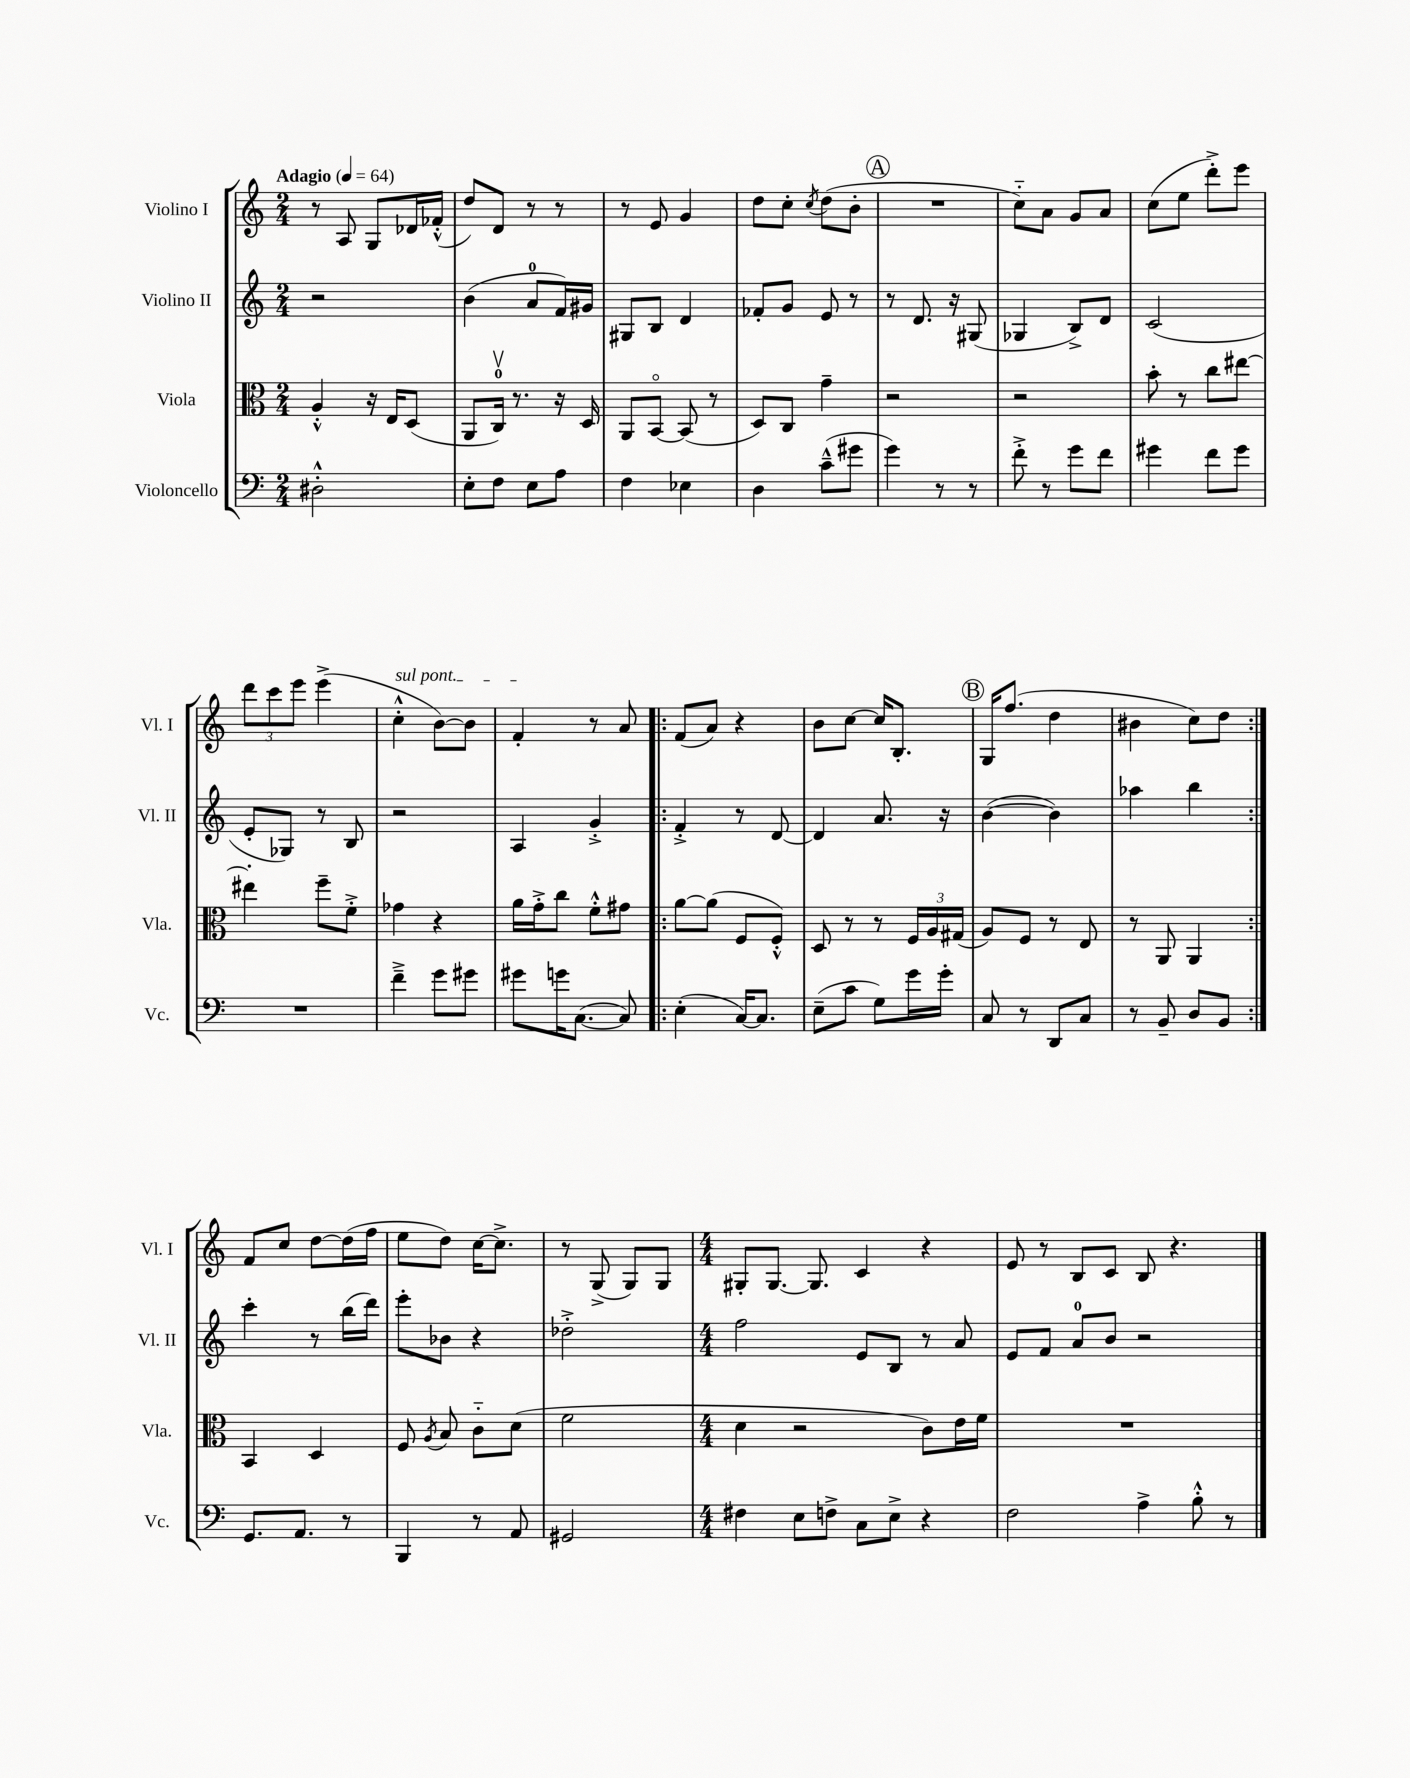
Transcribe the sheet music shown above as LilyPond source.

<<
\new StaffGroup <<
\new Staff = "s0" \with { instrumentName = "Violino I" shortInstrumentName = "Vl. I" } {
    \clef treble \key c \major \numericTimeSignature \time 2/4 \tempo "Adagio" 4 = 64
    \autoBeamOff r8 a8 g8[ des'16 fes'16]-.-^( |
    d''8[) d'8] r8 r8 |
    r8 e'8 g'4 |
    d''8[ c''8]-. \acciaccatura { c''8 } d''8[( b'8]-. |
    \mark \markup { \circle "A" } R2 |
    c''8[-_) a'8] g'8[ a'8] |
    c''8[( e''8] d'''8[-.->) e'''8] |
    \tuplet 3/2 { d'''8[ c'''8 e'''8] } e'''4->( |
    \once \override TextSpanner.bound-details.left.text = \markup { \italic "sul pont." } c''4-.-^\startTextSpan b'8[~) b'8] |
    f'4-.\stopTextSpan r8 a'8 |
    \repeat volta 2 { f'8[( a'8]) r4 |
    b'8[ c''8]~ c''16[ b8.]-. |
    \mark \markup { \circle "B" } g16[ f''8.]( d''4 |
    bis'4 c''8[) d''8] | }
    f'8[ c''8] d''8[~ d''16( f''16] |
    e''8[ d''8]) c''16[~ c''8.]-> |
    r8 g8->( g8[) g8] |
    \numericTimeSignature \time 4/4 gis8[-. gis8.]~ gis8. c'4 r4 |
    e'8 r8 b8[ c'8] b8 r4. \bar "|." |
}
\new Staff = "s1" \with { instrumentName = "Violino II" shortInstrumentName = "Vl. II" } {
    \clef treble \key c \major \numericTimeSignature \time 2/4
    \autoBeamOff r2 |
    b'4( a'8[-0 f'16) gis'16] |
    gis8[ b8] d'4 |
    fes'8[-. g'8] e'8 r8 |
    \mark \markup { \circle "A" } r8 d'8. r16 gis8( |
    ges4 b8[->) d'8] |
    c'2( |
    e'8[-. ges8]) r8 b8 |
    r2 |
    a4 g'4-.-> |
    \repeat volta 2 { f'4-.-> r8 d'8~ |
    d'4 a'8. r16 |
    \mark \markup { \circle "B" } b'4~( b'4) |
    aes''4 b''4 | }
    c'''4-. r8 b''16[( d'''16]) |
    e'''8[-. bes'8] r4 |
    des''2-.-> |
    \numericTimeSignature \time 4/4 f''2 e'8[ b8] r8 a'8 |
    e'8[ f'8] a'8[-0 b'8] r2 \bar "|." |
}
\new Staff = "s2" \with { instrumentName = "Viola" shortInstrumentName = "Vla." } {
    \clef alto \key c \major \numericTimeSignature \time 2/4
    \autoBeamOff a4-.-^ r16 e16[ d8]( |
    a,8[ c16]-0\upbow) r8. r16 d16 |
    a,8[ b,8]~\flageolet b,8( r8 |
    d8[) c8] g'4-- |
    \mark \markup { \circle "A" } r2 |
    r2 |
    b'8-. r8 c''8[ eis''8]~ |
    eis''4-. f''8[-- f'8]-.-> |
    ges'4 r4 |
    a'16[ g'16-.-> c''8] f'8[-.-^ gis'8] |
    \repeat volta 2 { a'8[~ a'8]( f8[ f8]-.-^) |
    d8 r8 r8 \tuplet 3/2 { f16[ a16 gis16]( } |
    \mark \markup { \circle "B" } a8[) f8] r8 e8 |
    r8 a,8 a,4 | }
    b,4 d4 |
    f8 \acciaccatura { a8 } b8 c'8[-_ d'8]( |
    f'2 |
    \numericTimeSignature \time 4/4 d'4 r2 c'8[) e'16 f'16] |
    R1 \bar "|." |
}
\new Staff = "s3" \with { instrumentName = "Violoncello" shortInstrumentName = "Vc." } {
    \clef bass \key c \major \numericTimeSignature \time 2/4
    \autoBeamOff dis2-.-^ |
    e8[-. f8] e8[ a8] |
    f4 ees4 |
    d4 c'8[---^( gis'8] |
    \mark \markup { \circle "A" } g'4) r8 r8 |
    f'8-.-> r8 g'8[ f'8] |
    gis'4 f'8[ gis'8] |
    R2 |
    f'4---> g'8[ gis'8] |
    gis'8[ g'16 c8.]~( c8) |
    \repeat volta 2 { e4-.( c16[~) c8.] |
    e8[--( c'8] g8[) g'16 g'16]-. |
    \mark \markup { \circle "B" } c8 r8 d,8[ c8] |
    r8 b,8-- d8[ b,8] | }
    g,8.[ a,8.] r8 |
    b,,4 r8 a,8 |
    gis,2 |
    \numericTimeSignature \time 4/4 fis4 e8[ f8]-> c8[ e8]-> r4 |
    f2 a4-> b8-.-^ r8 \bar "|." |
}
>>
>>
\layout { \context { \Score \remove "Bar_number_engraver" } }
